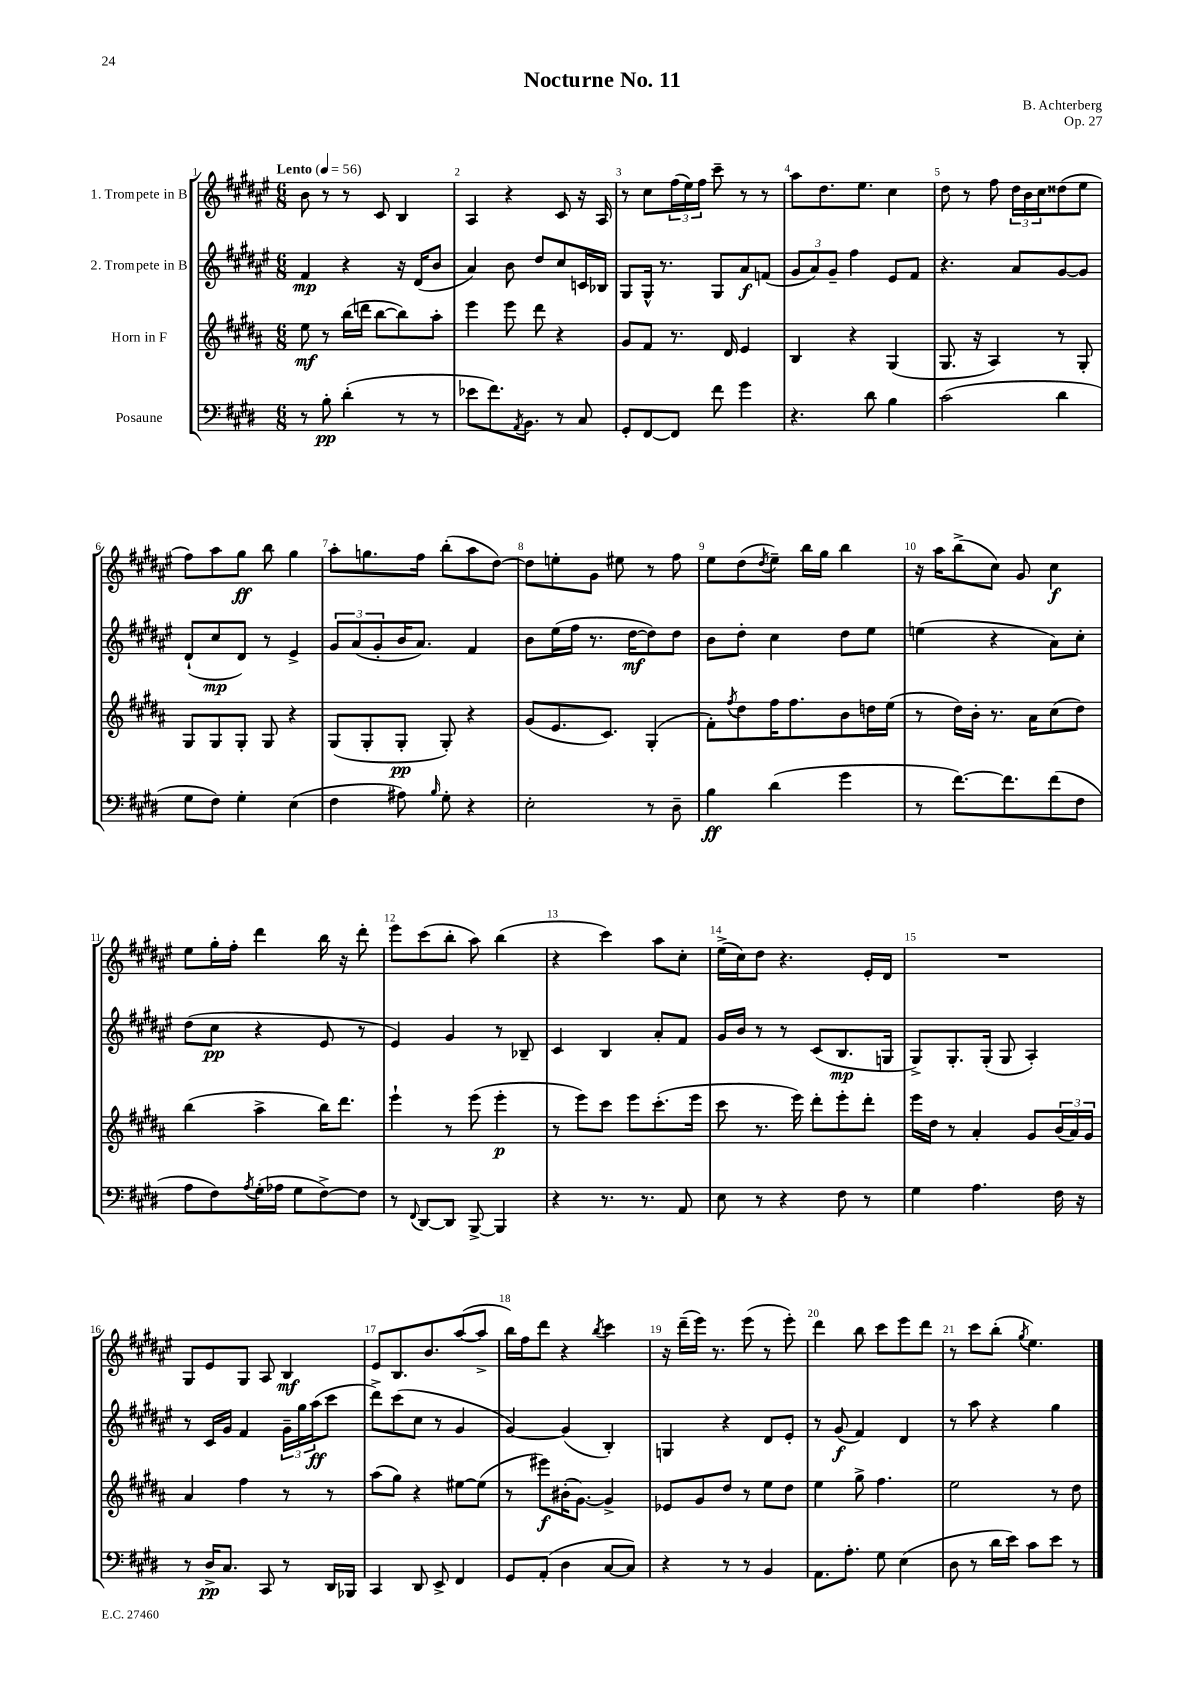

**kern	**dynam	**kern	**dynam	**kern	**dynam	**kern	**dynam
*part4	*part4	*part3	*part3	*part2	*part2	*part1	*part1
*staff4	*staff4	*staff3	*staff3	*staff2	*staff2	*staff1	*staff1
*I"Posaune	*	*I"Horn in F	*	*I"2. Trompete in B	*	*I"1. Trompete in B	*
*clefF4	*	*clefG2	*	*clefG2	*	*clefG2	*
*k[f#c#g#d#]	*	*k[f#c#g#d#a#]	*	*k[f#c#g#d#a#e#]	*	*k[f#c#g#d#a#e#]	*
*M6/8	*	*M6/8	*	*M6/8	*	*M6/8	*
*MM56	*	*MM56	*	*MM56	*	*MM56	*
=1	=1	=1	=1	=1	=1	=1	=1
!	!	!	!	!	!	!LO:TX:a:B:t=Lento	!
8r	.	8ee\	mf	4f#/	mp	8b\	.
8B'\	pp	8r	.	.	.	8r	.
(4d#'\	.	(16bb\LL	.	4r	.	8r	.
.	.	16dddn\JJ	.	.	.	.	.
.	.	[8bb\L	.	.	.	8c#/	.
8r	.	8bb\])	.	16r	.	4B/	.
.	.	.	.	(16d#/KL	.	.	.
8r	.	8aa#'\J	.	8b/J	.	.	.
=2	=2	=2	=2	=2	=2	=2	=2
8e-X\L	.	4eee\	.	4a#/)	.	4A#/	.
8.f#\)	.	.	.	.	.	.	.
.	.	8eee\	.	8b\	.	4r	.
8qAA/	.	.	.	.	.	.	.
8.BB\J	.	.	.	.	.	.	.
.	.	8ddd#\	.	8dd#/L	.	.	.
8r	.	4r	.	8cc#/	.	8c#/	.
8C#/	.	.	.	16cn/L	.	16r	.
.	.	.	.	16B-X/JJ	.	16A#/	.
=3	=3	=3	=3	=3	=3	=3	=3
8GG#'/L	.	8g#/L	.	8G#/L	.	8r	.
[8FF#/	.	8f#/J	.	16G#^^/Jk	.	8cc#\L	.
.	.	.	.	8.r	.	.	.
8FF#/J]	.	8.r	.	.	.	(24ff#\L	.
.	.	.	.	.	.	24ee#\)	.
.	.	.	.	.	.	24ff#\JJ	.
8f#\	.	.	.	8G#/L	.	8ccc#~\	.
.	.	16d#/	.	.	.	.	.
4g#\	.	4e/	.	8a#/	f	8r	.
.	.	.	.	(8fn/J	.	8r	.
=4	=4	=4	=4	=4	=4	=4	=4
4.r	.	4B/	.	12g#/L	.	8aa#\L	.
.	.	.	.	12a#/)	.	.	.
.	.	.	.	.	.	8.dd#\	.
.	.	.	.	12g#~/J	.	.	.
.	.	4r	.	4ff#\	.	.	.
.	.	.	.	.	.	8.ee#\J	.
8d#\	.	.	.	.	.	.	.
4B\	.	(4G#/	.	8e#/L	.	4cc#\	.
.	.	.	.	8f#/J	.	.	.
=5	=5	=5	=5	=5	=5	=5	=5
(2c#\	.	8.G#/	.	4.r	.	8dd#\	.
.	.	.	.	.	.	8r	.
.	.	16r	.	.	.	.	.
.	.	4A#/)	.	.	.	8ff#\	.
.	.	.	.	8a#/L	.	24dd#\LL	.
.	.	.	.	.	.	24b\	.
.	.	.	.	.	.	24cc#\J	.
4d#\	.	8r	.	[8g#/	.	(8dd##X\	.
.	.	8G#'/	.	8g#/J]	.	8ee#\J	.
!!LO:LB:g=z
=6	=6	=6	=6	=6	=6	=6	=6
8G#\L	.	8G#/L	.	(8d#`/L	.	8ff#\L)	.
8F#\J)	.	8G#/	.	8cc#/	mp	8aa#\	.
4G#'\	.	8G#'/J	.	8d#/J)	.	8gg#\J	ff
.	.	8G#/	.	8r	.	8bb\	.
(4E\	.	4r	.	4e#^/	.	4gg#\	.
=7	=7	=7	=7	=7	=7	=7	=7
4F#\	.	(8G#/L	.	12g#/L	.	8aa#'\L	.
.	.	.	.	(12a#/	.	.	.
.	.	8G#'/	.	.	.	8.ggn\	.
.	.	.	.	12g#'/	.	.	.
8A#X\)	.	8G#'/J	pp	16b/K	.	.	.
.	.	.	.	8.a#/J)	.	16ff#\Jk	.
16qqB/	.	.	.	.	.	.	.
8G#'\	.	8G#'/)	.	.	.	(8bb'\L	.
4r	.	4r	.	4f#/	.	8aa#\	.
.	.	.	.	.	.	[8dd#\J)	.
=8	=8	=8	=8	=8	=8	=8	=8
2E'\	.	(8g#/L	.	8b\L	.	8dd#\L]	.
.	.	8.e/	.	(16ee#\L	.	8een'\	.
.	.	.	.	16ff#\JJ	.	.	.
.	.	.	.	8.r	.	8g#\J	.
.	.	8.c#/J)	.	.	.	.	.
.	.	.	.	.	.	8ee#X\	.
.	.	.	.	[16dd#\KL	mf	.	.
8r	.	(4G#'/	.	8dd#\])	.	8r	.
8D#~\	.	.	.	8dd#\J	.	8ff#\	.
=9	=9	=9	=9	=9	=9	=9	=9
4B\	ff	8f#'\L)	.	8b\L	.	8ee#\L	.
.	.	8qff#/	.	.	.	.	.
.	.	8dd#\	.	8dd#'\J	.	(8dd#\	.
.	.	.	.	.	.	8qdd#/	.
(4d#\	.	16ff#\K	.	4cc#\	.	8ee#~\J)	.
.	.	8.ff#\	.	.	.	.	.
.	.	.	.	.	.	16bb\LL	.
.	.	.	.	.	.	16gg#\JJ	.
4g#\	.	8b\	.	8dd#\L	.	4bb\	.
.	.	16ddn\L	.	8ee#\J	.	.	.
.	.	(16ee\JJ	.	.	.	.	.
=10	=10	=10	=10	=10	=10	=10	=10
8r	.	8r	.	(4een\	.	16r	.
.	.	.	.	.	.	16aa#\KL	.
[8.f#\L)	.	16dd#\LL)	.	.	.	(8bb^\	.
.	.	16b'\JJ	.	.	.	.	.
.	.	8.r	.	4r	.	8cc#\J)	.
8.f#\]	.	.	.	.	.	.	.
.	.	.	.	.	.	8g#/	.
.	.	16a#\KL	.	.	.	.	.
(8f#\	.	(8cc#\	.	8a#\L)	.	4cc#\	f
8F#\J	.	8dd#\J)	.	8cc#'\J	.	.	.
!!LO:LB:g=z
=11	=11	=11	=11	=11	=11	=11	=11
8A\L	.	(4bb\	.	(8dd#\L	.	8ee#\L	.
8F#\)	.	.	.	8cc#\J	pp	16gg#'\L	.
.	.	.	.	.	.	16ff#'\JJ	.
8qA/	.	.	.	.	.	.	.
(16G#'\L	.	4aa#^\	.	4r	.	4ddd#\	.
16A-X\JJ	.	.	.	.	.	.	.
8G#\L	.	.	.	.	.	.	.
[8F#^\)	.	16bb\KL)	.	8e#/	.	16bb\	.
.	.	8.ddd#\J	.	.	.	16r	.
8F#\J]	.	.	.	8r	.	8ddd#'\	.
=12	=12	=12	=12	=12	=12	=12	=12
8r	.	4eee`\	.	4e#/)	.	8eee#\L	.
8qqFF#/	.	.	.	.	.	.	.
[8DD#/L	.	.	.	.	.	(8ccc#\	.
8DD#/J]	.	8r	.	4g#/	.	8bb'\J	.
[8BBB^/	.	(8eee\	.	.	.	8aa#\)	.
4BBB/]	.	4eee'\	p	8r	.	(4bb\	.
.	.	.	.	8B-X~/	.	.	.
=13	=13	=13	=13	=13	=13	=13	=13
4r	.	8r	.	4c#/	.	4r	.
.	.	8eee\L)	.	.	.	.	.
8.r	.	8ccc#\J	.	4B/	.	4ccc#\)	.
.	.	8eee\L	.	.	.	.	.
8.r	.	.	.	.	.	.	.
.	.	(8.ccc#'\	.	8a#'/L	.	8aa#\L	.
8AA/	.	.	.	8f#/J	.	8cc#'\J	.
.	.	16eee\Jk	.	.	.	.	.
=14	=14	=14	=14	=14	=14	=14	=14
8E\	.	8ccc#\	.	16g#/LL	.	(16ee#^\LL	.
.	.	.	.	16b/JJ	.	16cc#\J)	.
8r	.	8.r	.	8r	.	8dd#\J	.
4r	.	.	.	8r	.	4.r	.
.	.	16eee\)	.	.	.	.	.
.	.	8ddd#'\L	.	(8c#/L	.	.	.
8F#\	.	8eee'\	.	8.B/	mp	.	.
8r	.	8ddd#'\J	.	.	.	16e#'/LL	.
.	.	.	.	16Gn/Jk	.	16d#/JJ	.
=15	=15	=15	=15	=15	=15	=15	=15
4G#\	.	16eee\LL	.	8G#^/L)	.	2.r	.
.	.	16dd#\JJ	.	.	.	.	.
.	.	8r	.	8.G#'/	.	.	.
4.A\	.	4a#'/	.	.	.	.	.
.	.	.	.	(16G#'/Jk	.	.	.
.	.	.	.	8G#/	.	.	.
.	.	8g#/L	.	4A#'/)	.	.	.
16F#\	.	(24b/L	.	.	.	.	.
.	.	24a#/)	.	.	.	.	.
16r	.	.	.	.	.	.	.
.	.	24g#/JJ	.	.	.	.	.
!!LO:LB:g=z
=16	=16	=16	=16	=16	=16	=16	=16
8r	.	4a#/	.	8r	.	8G#/L	.
16D#^/KL	pp	.	.	16c#/LL	.	8e#/	.
8.C#/J	.	.	.	16g#/JJ	.	.	.
.	.	4ff#\	.	4f#/	.	8G#/J	.
8CC#/	.	.	.	.	.	8A#/	.
8r	.	8r	.	24g#~\LL	.	4B/	mf
.	.	.	.	24gg#\	.	.	.
.	.	.	.	(24aa#\J	ff	.	.
16DD#/LL	.	8r	.	8ccc#\J	.	.	.
16BBB-X/JJ	.	.	.	.	.	.	.
=17	=17	=17	=17	=17	=17	=17	=17
4CC#/	.	(8aa#\L	.	8ddd#^\L)	.	8e#/L	.
.	.	8gg#\J)	.	(8ccc#\	.	8.B/	.
8DD#/	.	4r	.	8cc#\J	.	.	.
.	.	.	.	.	.	8.b/	.
8EE^/	.	.	.	8r	.	.	.
4FF#/	.	[8ee#X\L	.	4g#/	.	([8aa#/	.
.	.	(8ee#\J]	.	.	.	8aa#^/J]	.
=18	=18	=18	=18	=18	=18	=18	=18
8GG#/L	.	8r	.	[4g#/)	.	16bb\LL)	.
.	.	.	.	.	.	16ff#\J	.
(8AA'/J	.	8eee#X\L)	f	.	.	8ddd#\J	.
4D#\	.	(16b#X'\K	.	(4g#/]	.	4r	.
.	.	[8.g#\J)	.	.	.	.	.
.	.	.	.	.	.	8qbb/	.
[8C#/L	.	4g#^/]	.	4B'/)	.	4ccc#\	.
8C#/J])	.	.	.	.	.	.	.
=19	=19	=19	=19	=19	=19	=19	=19
4r	.	8e-X/L	.	4Gn/	.	16r	.
.	.	.	.	.	.	(16ddd#~\LL	.
.	.	8g#/	.	.	.	16eee#\JJ)	.
.	.	.	.	.	.	8.r	.
8r	.	8dd#/J	.	4r	.	.	.
8r	.	8r	.	.	.	(8eee#\	.
4BB/	.	8ee\L	.	8d#/L	.	8r	.
.	.	8dd#\J	.	8e#'/J	.	8eee#'\)	.
=20	=20	=20	=20	=20	=20	=20	=20
8.AA\L	.	4ee\	.	8r	.	4ddd#\	.
.	.	.	.	(8g#/	f	.	.
8.A'\J	.	.	.	.	.	.	.
.	.	8gg#^\	.	4f#/)	.	8bb\	.
8G#\	.	4.ff#\	.	.	.	8ccc#\L	.
(4E\	.	.	.	4d#/	.	8eee#\	.
.	.	.	.	.	.	8ddd#\J	.
=21	=21	=21	=21	=21	=21	=21	=21
8D#\	.	2ee\	.	8r	.	8r	.
8r	.	.	.	8aa#\	.	8ccc#\L	.
16d#\LL	.	.	.	4r	.	(8bb'\J	.
16e\JJ)	.	.	.	.	.	.	.
.	.	.	.	.	.	8qgg#/	.
8c#\L	.	.	.	.	.	4.ee#\)	.
8e\J	.	8r	.	4gg#\	.	.	.
8r	.	8dd#\	.	.	.	.	.
==	==	==	==	==	==	==	==
*-	*-	*-	*-	*-	*-	*-	*-
